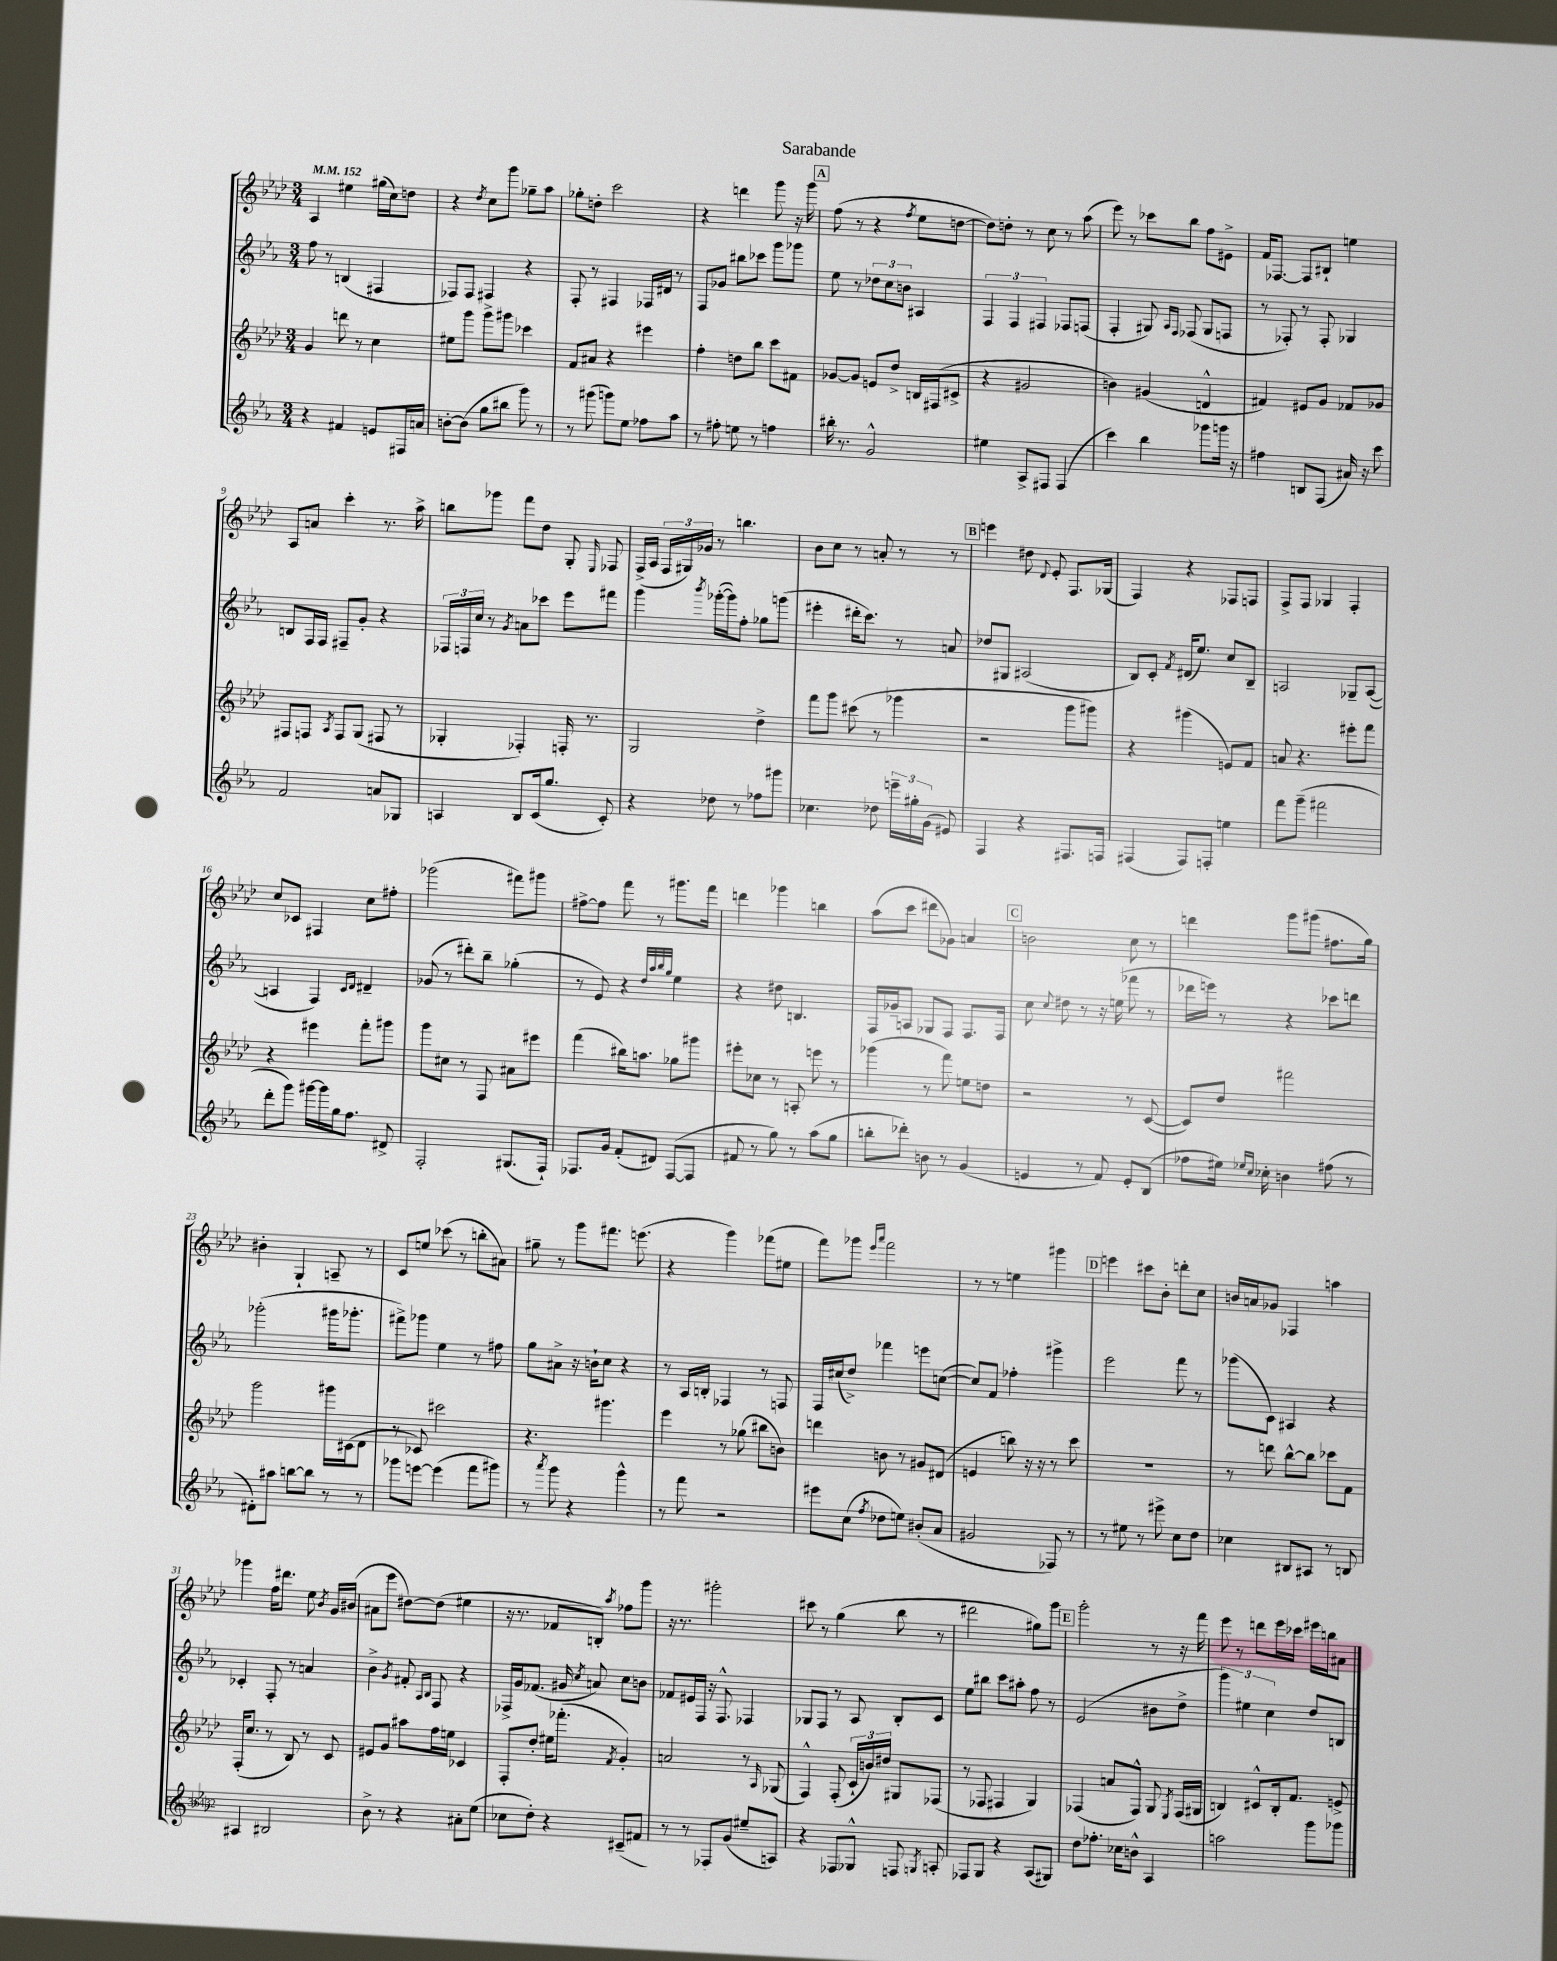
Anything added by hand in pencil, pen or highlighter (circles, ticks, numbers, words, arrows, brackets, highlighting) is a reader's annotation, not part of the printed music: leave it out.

**kern	**kern	**kern	**kern
*part4	*part3	*part2	*part1
*staff4	*staff3	*staff2	*staff1
*clefG2	*clefG2	*clefG2	*clefG2
*k[b-e-a-]	*k[b-e-a-d-]	*k[b-e-a-]	*k[b-e-a-d-]
*M3/4	*M3/4	*M3/4	*M3/4
*MM152	*MM152	*MM152	*MM152
=1	=1	=1	=1
4r	4g/	8ff\	4A-/
.	.	8r	.
4f#X/	8dddn\	(4Bn/	4ee#X\
.	8r	.	.
8en/L	4cc\	4F#X/	(16gg#X\LL
.	.	.	16cc\J)
16F#X/L	.	.	8ddn\J
16an/JJ	.	.	.
=2	=2	=2	=2
[8bn'\L	8ee#X\L	8F-X/L)	4r
(8b\J]	8ggg\J	8F-/J	.
.	.	.	8qdd-/
8gg\L	8ggg^\L	4F#X/	8cc\L
8bb#X\J	8ggg#X\J	.	8ggg\J
8ggg\)	4ccc-X\	4r	8gg-X~\L
8r	.	.	8aa-\J
=3	=3	=3	=3
8r	8f/L	8F'/	8gg-X'\L
(8ggg#X\	8a#X/J	8r	8ddn'\J
8gggn\L)	4r	4F#X/	2ccc\
8ee-\J	.	.	.
8ff-X\L	4eee#X\	16F-X/LL	.
.	.	16d#X/JJ	.
8aa-\J	.	8r	.
=4	=4	=4	=4
8r	4ff'\	8F/L	4r
8ff#X'\	.	8g-X/J	.
8een\	8ddn\L	8bb#X\L	4dddn\
8r	8bb-\J	8ccc-X\J	.
4ffn\	8ccc\L	8ggg\L	8ggg\
.	8f#X\J	8ggg-X\J	16r
.	.	.	16ggg\
!!LO:REH:place=s1:t=A
=5	=5	=5	=5
16bb#X'\	[8g-X/L	8ee-\	(8ff\
8.r	.	.	.
.	8g-/J]	8r	8r
2g^^/	8en/L	12dd-X\L	4r
.	.	12cc\	.
.	8dd-^/J	.	.
.	.	12bn\J	.
.	.	.	8qff/
.	16Bn/LL	4A#X/	8ee-\L
.	(16F#X/J	.	.
.	8c#X^/J	.	[8ddn\J
=6	=6	=6	=6
4ee#X\	4r	6F/	8dd\L])
.	.	.	8ddn'\J
.	.	6F/	.
8A-^/L	2g#X/	.	8r
.	.	6F#X/	.
8F#X/J	.	.	8cc\
(4F#/	.	8F-X/L	8r
.	.	(8Fn/J	(8aa-\
=7	=7	=7	=7
4ccc\)	4bn\)	4F'/	8eee-\)
.	.	.	8r
4bb-\	(4g#X/	8G#X/)	8ccc-X\L
.	.	16qqA-/LL	.
.	.	16qqF/JJ	.
.	.	(8F-X/	8bb-\J
8ggg-X\L	4dn^^/	8G#/L	8ff\L
16gggn\Jk	.	8Fn/J	8e#X^\J
16r	.	.	.
=8	=8	=8	=8
4ff#X\	4f#X/)	8r	16f/KL
.	.	.	[8.F-X/J
.	.	8F-X'/)	.
8Bn/L	8e#X/L	8r	8F-/L]
(8F/J	8g/J	8F-'/	8B#X`/J
16a#X/)	8f-X/L	4G-X/	4een\
16r	.	.	.
8ccc\	8g-X/J	.	.
!!LO:LB:g=z
=9	=9	=9	=9
2f/	8F#X/L	8Bn/L	8A-/L
.	8Fn/J	16F/L	8an/J
.	.	16F/JJ	.
.	8qA-/	.	.
.	8F/L	8F#X~/L	4ccc'\
.	(8G/J	8g'/J	.
8an/L	8F#X/	4r	8.r
8G-X/J	8r	.	.
.	.	.	16aa-^\
=10	=10	=10	=10
4An/	4G-X'/	24F-X/LL	8bbn\L
.	.	24Fn/	.
.	.	24cc/JJ	.
.	.	8r	8ggg-X\J
.	.	8qg/	.
8B-/L	4F-X'/)	8an\L	8fff\L
(16c/k	.	8ccc-X\J	8dd-\J
8.gg/J	.	.	.
.	16Fn'/	8eee-\L	8G'/
.	8.r	.	.
.	.	.	16qqE-/
8c'/)	.	8fff#X\J	8F-X/
=11	=11	=11	=11
4r	2G/	4ggg\	(16F^/LL
.	.	.	16A-/JJ
.	.	.	24F/LL
.	.	.	24G#X/)
.	.	.	24g-X/JJ
.	.	8qbbb-/	.
8dd-X\	.	([16ggg-X'\LL	8r
.	.	16ggg-\J])	.
8r	.	8ff'\J	4.bbn\
8ff-X\L	4dd-^\	8gg-X\L	.
8ggg#X\J	.	(8gggn\J	.
=12	=12	=12	=12
4.cc-X\	8fff\L	4eee#X'\	8b-\L
.	8ggg\J	.	8cc\J
.	(8ccc#X\	16ddd#X'\KL	8r
.	.	8.ccc\J)	.
8dd-X\	8r	.	8an'/
24eeen~\LL	4ggg-X\	8r	8r
24gg#X'\	.	.	.
(24g\JJ	.	.	.
8e#X/)	.	8an/	8r
!!LO:REH:place=s1:t=B
=13	=13	=13	=13
4F/	2r	8dd-X/L	4eeen\
.	.	8G#X/J	.
4r	.	(2A#X/	8dd#X\
.	.	.	8qqd-/
.	.	.	8e-'/
8.F#X/L	8ggg\L	.	8.F/L
.	8ggg#X\J)	.	.
16Fn/Jk	.	.	(16G-X/Jk
=14	=14	=14	=14
(4F#X/	4r	8B-/L)	4F/)
.	.	8c'/J	.
.	.	8qf/	.
8F#/L)	(4ggg#X\	(16d#X/KL	4r
.	.	8.ee-/J)	.
8Fn'/J	.	.	.
4een\	8en/L)	8cc/L	8F-X/L
.	8f/J	8B-~/J	8Fn/J
=15	=15	=15	=15
8fff\L	8an/	2An/	8F^/L
(8ggg~\J	4.r	.	8F/J
2fff#X\	.	.	4G-X/
.	8eee#X'\L	8G-X~/L	4F'/
.	8fff\J	([8A/J	.
!!LO:LB:g=z
=16	=16	=16	=16
8ddd'\L	4r	4An/]	8cc/L
8ggg\J)	.	.	8c-X/J
[16ggg#X\LL	4eee#X\	4F/)	4F#X/
16ggg#\]	.	.	.
16gg\J	.	.	.
8.ff\J	.	.	.
.	.	16qqc/LL	.
.	.	16qqd/JJ	.
.	8fff'\L	4d#X~/	8cc\L
8d#X^/	8ggg#X\J	.	8ff#X'\J
=17	=17	=17	=17
2F'/	8ggg\L	(8g-X/	(2ggg-X\
.	8cc#X\J	8r	.
.	8r	8ddd#X'\L)	.
.	8F/	8bb-~\J	.
(8.G#X/L	8a#X\L	(4gg-X'\	8fff#X\L)
.	8eee#X\J	.	8ggg#X\J
16F`/Jk)	.	.	.
=18	=18	=18	=18
8.F-X/L	(4fff\	8r	[8ff#X^\L
.	.	8e-/)	8ff#\J]
16g/Jk	.	.	.
(8f'/L	16bb#X\KL)	4r	8fff\
.	8.aan\J	.	.
8d#X/J)	.	.	8r
.	.	32qqdd/LLL	.
.	.	32qqaa-/	.
.	.	32qqbb-/	.
.	.	32qqgg/JJJ	.
([8F-/L	8gg-X\L	4ee-\	8.ggg#X\L
8F-/J]	8ggg#X\J	.	.
.	.	.	16fff\Jk
=19	=19	=19	=19
8f#X/	8eee#X'\L	4r	4dddn\
8r	8cc-X\J	.	.
8gg\)	8r	8dd#X\	4ggg-X\
8r	8An'/	4.Bn/	.
(8aa-\L	8eeen\	.	4bbn\
8gg\J	8r	.	.
=20	=20	=20	=20
8bbn'\L	(4ggg-X\	16F/LL	(8aa-\L
.	.	16g-X~/J	.
8ddd-X'\J)	.	8An/J	8ccc\J
8bn\	8r	8G-X/L	8ddd#X\L
8r	8fff\)	8F/J	8g-X\J)
(4g/	8een\L	8.F/L	4an/
.	8ddn\J	.	.
.	.	16F/Jk	.
!!LO:REH:place=s1:t=C
=21	=21	=21	=21
4en/	2r	8cc\	2bn\
.	.	8qqcc/	.
.	.	8dd#X\	.
8r	.	8r	.
8f/)	.	16r	.
.	.	(16een\	.
8e'/L	8r	8fff-X\	8cc\
(8B-/J	([8c/	8r	8r
=22	=22	=22	=22
8ff-X\L	8c/L])	16ddd-X\LL	4dddn\
.	.	16eeen\JJ)	.
16ee#X\Jk)	8dd-/J	8r	.
16qqee-X/LL	.	.	.
16qqcc/JJ	.	.	.
16cc-X'\	.	.	.
4bn\	2fff#X\	4r	8ggg\L
.	.	.	(8ggg#X\J
(8ff#X\	.	8ccc-X\L	8.ff#X\L
8r	.	8dddn\J	.
.	.	.	16gg\Jk)
!!LO:LB:g=z
=23	=23	=23	=23
8d#X'\L)	2ggg\	(2ggg-X'\	4b#X'\
8aa#X\J	.	.	.
[8bbn\L	.	.	4G`/
8bb\J]	.	.	.
8r	16ggg#X\LL	16ggg#X\KL	8An~/
.	(16c#X\J	8.ggg-X'\J	.
8r	8d-\J	.	8r
=24	=24	=24	=24
8ggg-X\L	8r	8fff#X^\L)	8c/L
[8eeen\J	8c-X/)	8ggg-X\J	8een/J
(4eee\]	2ccc#X\	4ee-\	(8ccc-X\
.	.	.	8r
8fff\L	.	8r	8bbn'\L
8ggg#X\J)	.	8ff#X\	8a#X\J)
=25	=25	=25	=25
8r	4.r	8gg\L	8gg#X~\
8qaaa-/	.	.	.
8ggg\	.	8a#X^\J	8r
4r	.	16r	8ggg\L
.	.	16bn`\KL	.
.	4.ggg#X\	8cc\J	8.fff#X\J
4ggg^^\	.	4r	.
.	.	.	(8.eeen\
=26	=26	=26	=26
8r	4eee-\	8r	4r
8fff\	.	16A-/LL	.
.	.	16Bn'/JJ	.
2r	8r	4F-X/	4ggg\)
.	(8gg-X\	.	.
.	8bb#X\L	8r	(8fff-X\L
.	8bn\J)	8Fn/	8ee#X\J
=27	=27	=27	=27
8eee#X\L	4dddn\	16F/LL	8fff\L)
.	.	(16cc#X/J	.
(8cc\J	.	8dd^/J)	8ggg-X\J
.	.	.	16qqeee-/LL
8qff/	.	.	16qqaaa-/JJ
8dd-X\L	8bn\	4fff-X\	2fff\
8een\J)	8r	.	.
(8b#X'/L	8g#X/L	8eeen\L	.
8a-/J	(8d#X/J	([8ccn\J	.
=28	=28	=28	=28
2g#X/	4en/	8cc/L])	8r
.	.	8f/J	8r
.	8bbn\)	4ff-X'\	4een\
.	16r	.	.
.	16r	.	.
8F-X/)	8r	4ggg#X^\	4ggg#X\
8r	8ccc\	.	.
!!LO:REH:place=s1:t=D
=29	=29	=29	=29
8r	2.r	2eee-\	4eeen\
8ee#X\	.	.	.
8r	.	.	8ccc#X\L
8eee#X^\	.	.	8b-'\J
8cc\L	.	8fff\	8dddn'\L
8dd\J	.	8r	8cc\J
=30	=30	=30	=30
4cc-X\	8r	(8ggg-X\L	16bn/LL
.	.	.	16an/J
.	8dddn\	8c\J)	8g-X/J
8B#X/L	[8bb-^^\L	4A#X/	4F-X/
8A#X/J	8bb-\J]	.	.
8r	8ccc-X\L	4r	4aan\
8Bn/	8f\J	.	.
!!LO:LB:g=z
=31	=31	=31	=31
4A#X/	(16F'/KL	4c-X'/	4ggg-X\
.	8.cc/J	.	.
2B#X/	8r	8F'/	16ff\KL
.	.	.	8.ddd#X\J
.	8B-/)	8r	.
.	8r	4an/	8ee-\
.	.	.	8qb-/
.	8c/	.	16g/LL
.	.	.	(16b#X/JJ
=32	=32	=32	=32
8b-^\	8e#X/L	4b-^\	8a#X\L
8r	8g/J	.	8eee-\J
.	.	8qg/	.
4r	8aa#X\L	8f#X'/	[8dd#X\L)
.	.	16qqA-/LL	.
.	.	16qqB-/JJ	.
.	16ff\L	8F/	(8dd#\J]
.	16een\JJ	.	.
8a#X'\L	4c-X/	4r	4ee#X\
(8ee-\J	.	.	.
=33	=33	=33	=33
8cc-X\L	8F'/L	16F-X^/LL	16r
.	.	16g/J	8.r
8dd'\J)	8dd-'/J	(8.f-X/J	.
4r	16ee#X\KL	.	8f-X/L
.	(8.fff-X'\J	16g#X/	.
.	.	8qcc/	.
.	.	8an/)	8Bn'/J)
.	8qf/	.	8qaa-/
(8c#X~/L	4g'/)	8cc\L	8ff-X\L
8f#X/J	.	8bn\J	8ggg\J
=34	=34	=34	=34
8r	2an/	8f-X/L	16r
.	.	.	8.r
8r	.	16e#X/L	.
.	.	16F/JJ	.
8F-X/L)	.	16r	2ggg#X'\
.	.	8.F^^/	.
(8g/J	.	.	.
8ee#X~/L	8r	4F-X/	.
.	16qqA-/	.	.
8An/J)	(8G-X/	.	.
=35	=35	=35	=35
4r	4F^^/)	8G-X/L	8ccc#X\
.	.	8F/J	8r
8F-X/L	(8F'/	8r	(4gg\
8G-X^^/J	24c`/LL	8A-/	.
.	24bn/)	.	.
.	24dd#X/JJ	.	.
8Fn/	8G#X/L	8B-'/L	8bb-\
8qGn/	.	.	.
8An'/	(8F-X/J	8c/J	8r
=36	=36	=36	=36
8F-X/L	8r	8ee-\L	2ddd#X\
8G/J	8F-X/	8bb#X\J	.
4r	4F#X/	8ccc\L	.
.	.	8aa#X'\J	.
(8A-/L	4G/)	8ff\	8gg#X\L)
8G#X/J)	.	8r	8ggg\J
!!LO:REH:place=s1:t=E
=37	=37	=37	=37
8dd\L	(4F-X/	(2e-/	2ggg'\
8.ff-X'\J	.	.	.
.	8an/L	.	.
16cc-X\KL	.	.	.
8bn^^\J	8F-^^/J)	.	.
4A-/	8G/	8b#X\L	8r
.	8qE-/	.	.
.	(16F-/LL	8dd^\J	16r
.	16G#X/JJ	.	16fff\
=38	=38	=38	=38
2aan\	4Bn/)	6ggg\)	8eee-\
.	.	.	8r
.	.	6ee#X\	.
.	8c#X^^/L	.	8dddn\L
.	.	6cc\	.
.	16B'/k	.	16eee-\L
.	8.f/J	.	16ccc-X\JJ
8ggg\L	.	8dd/L	16eee#X\LL
.	.	.	16bbn\J
8ggg-X\J	8en^/	8Bn/J	8a#X\J
==	==	==	==
*-	*-	*-	*-
